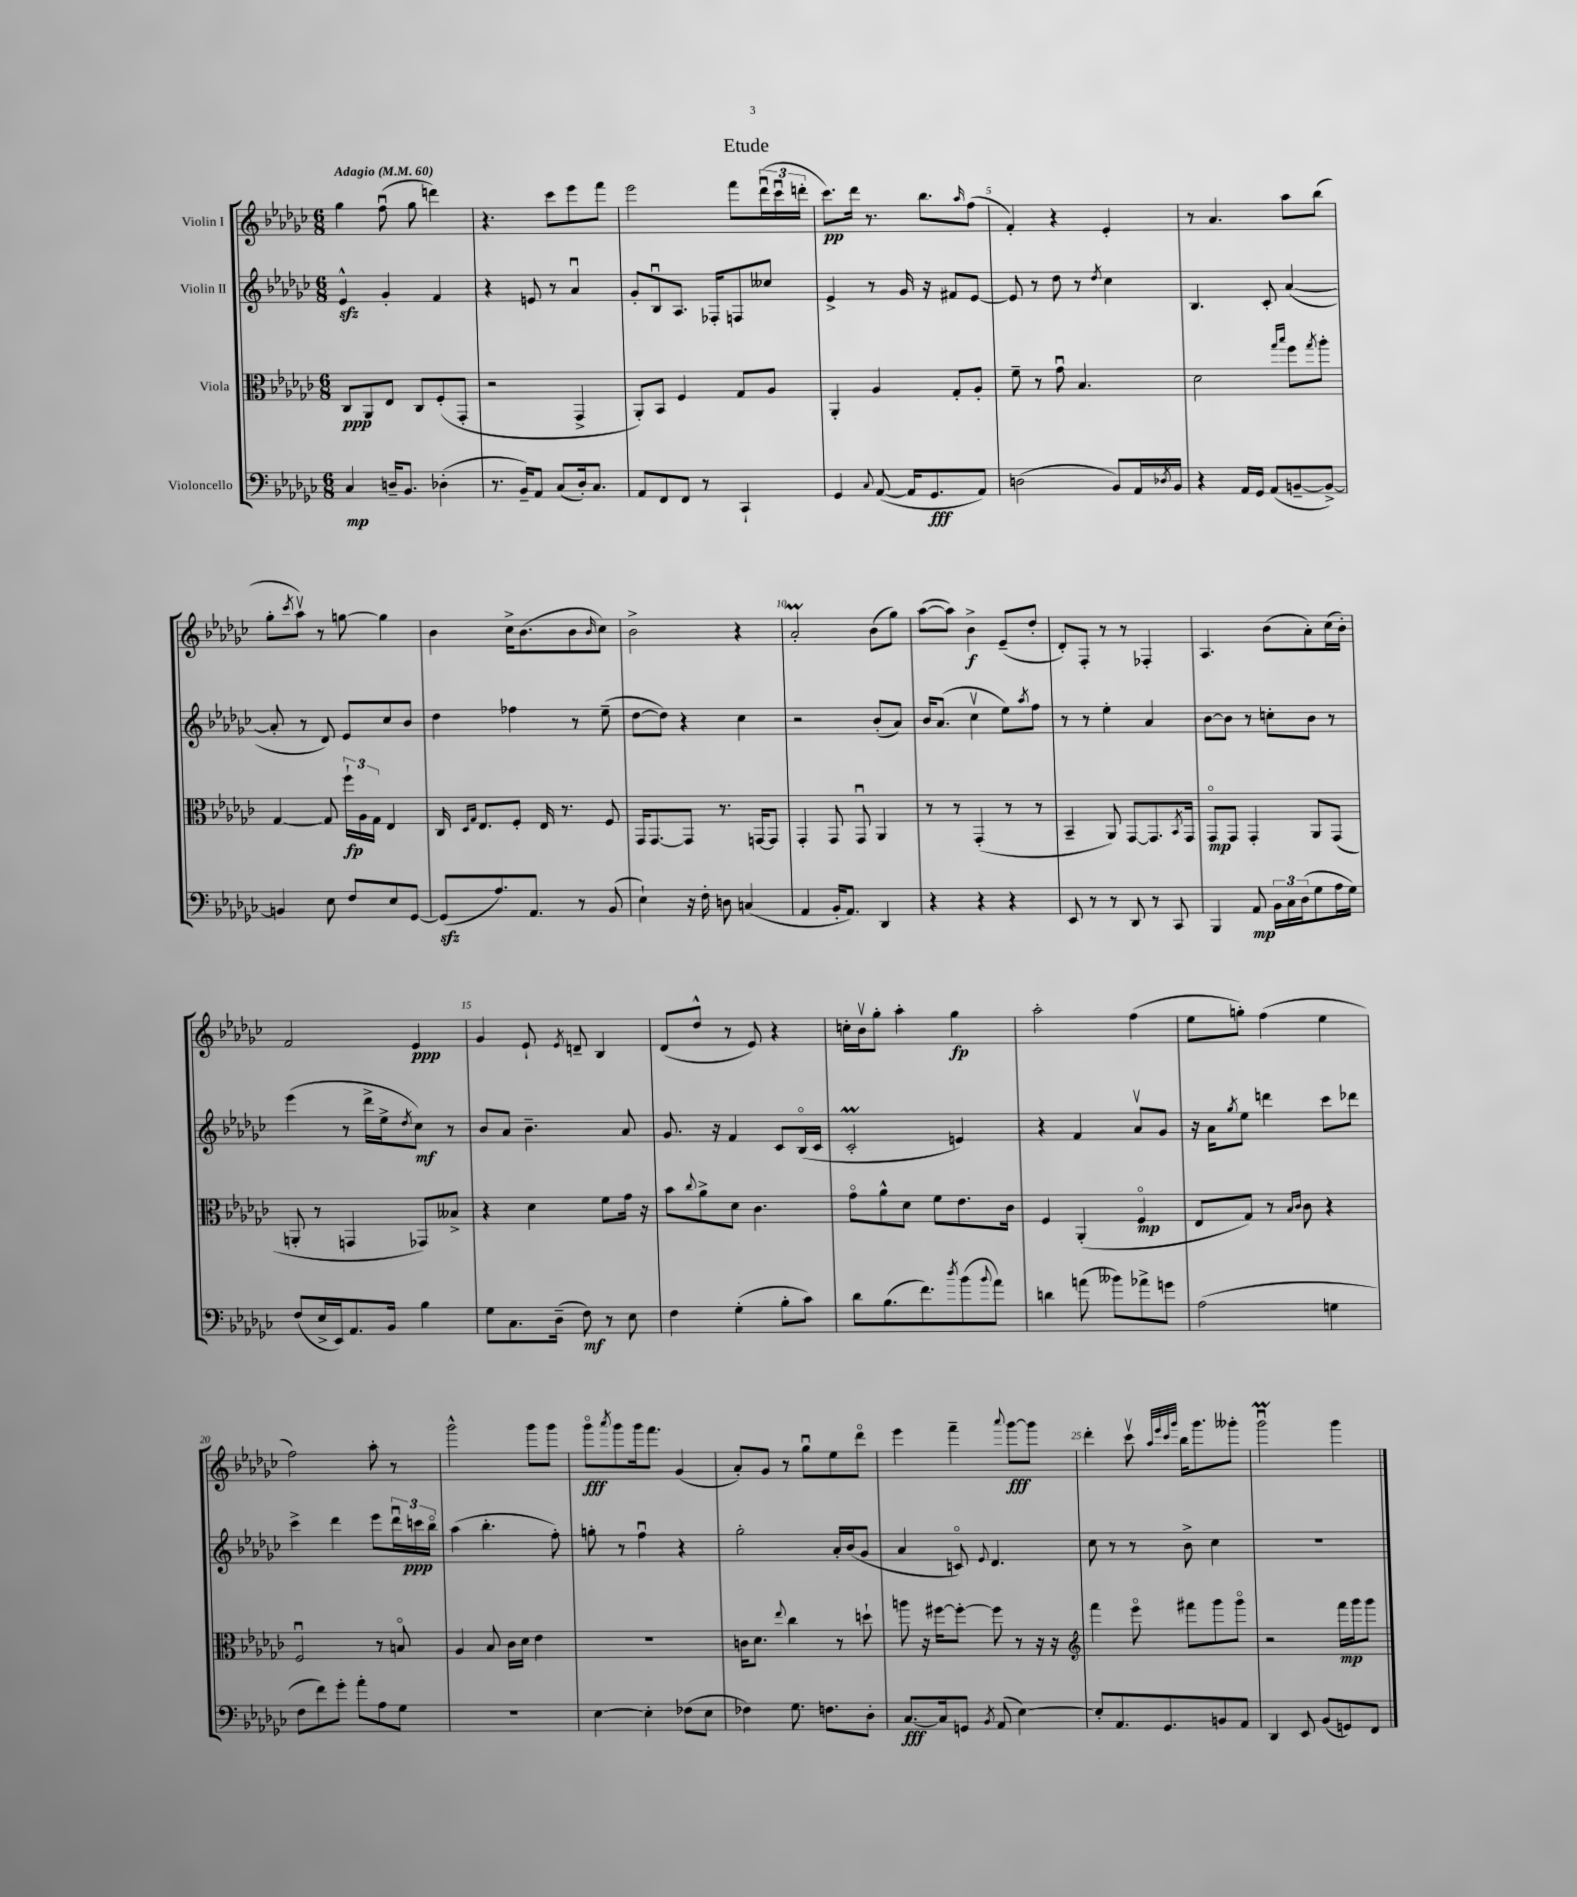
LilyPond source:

\header { title = "Etude" }
<<
\new StaffGroup <<
\new Staff = "s0" \with { instrumentName = "Violin I" } {
    \clef treble \key ges \major \numericTimeSignature \time 6/8 \tempo "Adagio" 4 = 60
    ges''4 f''8\downbow( ges''8 d'''4) |
    r4. ces'''8 ees'''8 f'''8 |
    ees'''2 f'''8 \tuplet 3/2 { des'''16\downbow( ces'''16\downbow d'''16-. } |
    ces'''8.\pp) des'''16 r8. bes''8. \grace { aes''16 } f''8( |
    f'4-.) r4 ees'4-. |
    r8 aes'4. aes''8 bes''8( |
    ges''8-. \acciaccatura { ces'''8 } aes''8\upbow) r8 g''8~ g''4 |
    bes'4 ces''16-> bes'8.( bes'8 \grace { bes'16 } ces''8) |
    bes'2-> r4 |
    aes'2-.\prall bes'8( ges''8) |
    aes''8~( aes''8) bes'4->\f ees'8--( des''8-. |
    des'8-.) f8-. r8 r8 fes4-. |
    aes4. bes'8( aes'8-.) ces''16( bes'16-.) |
    f'2 ees'4\ppp |
    ges'4 ees'8-! \acciaccatura { ees'8 } d'8-- bes4 |
    des'8( des''8-^ r8 ees'8) r4 |
    c''16-. bes'16\upbow ges''8-. aes''4-. ges''4\fp |
    aes''2-. f''4( |
    ees''8 g''8-.) f''4( ees''4 |
    f''2) aes''8-. r8 |
    ges'''2-^ ges'''8 ges'''8 |
    ges'''8\flageolet\fff \acciaccatura { aes'''8 } ges'''8 ges'''16 f'''8. ges'4( |
    aes'8-.) ges'8 r8 ges''8\downbow ees''8 des'''8\flageolet |
    ees'''4 f'''4-- \appoggiatura { aes'''8 } ges'''8~\fff ges'''8 |
    des'''4-. ces'''8\upbow \grace { aes''32 ees'''32 ces'''32 ges'''32 } bes''16 ges'''8. geses'''8-. |
    ges'''2\downbow\prall ges'''4 \bar "|." |
}
\new Staff = "s1" \with { instrumentName = "Violin II" } {
    \clef treble \key ges \major \numericTimeSignature \time 6/8
    ees'4-^\sfz ges'4-. f'4 |
    r4 e'8 r8 aes'4\downbow |
    ges'8-. bes8\downbow aes8. fes16-. f8 ceses''8 |
    ees'4-> r8 ges'16 r16 fis'8 ees'8~ |
    ees'8 r8 des''8 r8 \acciaccatura { des''8 } ces''4 |
    bes4. ces'8-. aes'4~( |
    aes'8-. r8 des'8) ees'8 ces''8 bes'8 |
    des''4 fes''4 r8 ees''8--( |
    des''8~ des''8) r4 ces''4 |
    r2 bes'8-.( aes'8) |
    bes'16 aes'8.( ces''4\upbow ees''8) \acciaccatura { aes''8 } f''8 |
    r8 r8 ees''4-. aes'4 |
    bes'8~ bes'8 r8 c''8-. bes'8 r8 |
    ees'''4( r8 des'''16-> ees''16-> \acciaccatura { des''8 } ces''8\mf) r8 |
    bes'8 aes'8 bes'4.-- aes'8 |
    ges'8. r16 f'4 ces'8 bes16\flageolet( ces'16 |
    ces'2-.\prall e'4) |
    r4 f'4 aes'8\upbow ges'8 |
    r16 aes'16 \acciaccatura { ges''8 } ees''8 d'''4 ces'''8 des'''8 |
    ces'''4-> des'''4 ees'''8 \tuplet 3/2 { des'''16\downbow c'''16\ppp bes''16\flageolet } |
    aes''4( bes''4.-. f''8-.) |
    g''8-. r8 f''4\downbow r4 |
    ges''2-. aes'16-. bes'16( ges'8 |
    aes'4 c'8\flageolet) \appoggiatura { ees'8 } des'4. |
    ces''8 r8 r8 bes'8-> ces''4 |
    R2. \bar "|." |
}
\new Staff = "s2" \with { instrumentName = "Viola" } {
    \clef alto \key ges \major \numericTimeSignature \time 6/8
    ces8\ppp aes,8 ees8 ces8 f8-.( ges,8-. |
    r2 ges,4-> |
    aes,8-.) bes,8 f4 ges8 aes8 |
    aes,4-. aes4 ges8-. aes8-. |
    f'8-- r8 ges'8\downbow bes4. |
    des'2 \grace { ges''16 bes''16 } f''8 \acciaccatura { ges''8 } aes''8-. |
    ges4~ ges8 \tuplet 3/2 { f''16-!\fp aes16 ges16 } ees4 |
    ces16 \grace { des16 ges16 } ees8. f8-. ees16 r8. f8 |
    ges,16 ges,8.~ ges,8 r8. g,16~ g,8 |
    ges,4-. ges,8 ges,8\downbow aes,4 |
    r8 r8 ges,4-.( r8 r8 |
    bes,4-- aes,8) ges,8~ ges,8. \acciaccatura { bes,8 } ges,16 |
    ges,8\flageolet\mp ges,8 ges,4-. aes,8 ges,8( |
    a,8-. r8 g,4 ges,8) beses8-> |
    r4 des'4 f'8 ges'16 r16 |
    bes'8 \appoggiatura { ces''8 } aes'8-> des'8 ces'4. |
    ges'8\flageolet aes'8-^ des'8 f'8 ees'8. ces'16 |
    f4 aes,4-.( f4\flageolet\mp |
    ees8 ges8) r8 \grace { bes16 ces'16 } ces'8 r4 |
    f2\downbow r8 b8\flageolet |
    aes4 bes8 ces'16 des'16 ees'4 |
    R2. |
    c'16 des'8. \appoggiatura { ees''8 } ces''4 r8 d''8-! |
    a''8 r16 fis''16~ fis''8~-. fis''8 r8 r16 r16 |
    \clef treble f'''4 ees'''8\flageolet fis'''8 ges'''8 ges'''8\flageolet |
    r2 f'''16\mp ges'''16 ges'''8 \bar "|." |
}
\new Staff = "s3" \with { instrumentName = "Violoncello" } {
    \clef bass \key ges \major \numericTimeSignature \time 6/8
    ces4\mp d16-- bes,8. des4-.( |
    r8. bes,16--) aes,8 ces8( des16-.) ces8. |
    aes,8 f,8 f,8 r8 ces,4-! |
    ges,4 \appoggiatura { ces8 } aes,8~( aes,16 ges,8.\fff aes,8) |
    d2( bes,8) aes,16 \acciaccatura { des8 } bes,16 |
    r4 aes,16 ges,16 aes,8( b,8~-- b,8~->) |
    b,4 ees8 f8 ees8 ges,8~ |
    ges,8\sfz( aes8.) aes,8. r8 bes,8( |
    ees4-!) r16 f16-. d8 c4( |
    aes,4 bes,16-. aes,8.) des,4 |
    r4 r4 r4 |
    ees,8 r8 r8 des,8 r8 ces,8 |
    bes,,4 aes,8\mp \tuplet 3/2 { bes,16 ces16 des16( } ges8 aes16 ges16) |
    f8( ees16-> ees,16) aes,8. bes,16 bes4 |
    ges8 ces8. des16--( f8\mf) r8 ees8 |
    f4 ges4-.( bes8-. ces'8) |
    des'8 bes8.( f'8.) \acciaccatura { des''8 } bes'8( \appoggiatura { bes'8 } aes'8) |
    d'4 a'8( beses'8) aes'8-> g'8 |
    aes2( g4 |
    f8 f'8) ges'8-. aes'8-. aes8 ges8 |
    R2. |
    ees4~ ees4-. fes8( ees8 |
    fes4) ges8. f8. des8-. |
    ces8.~\fff ces16 g,8 \acciaccatura { bes,8 } aes,8( ees4~) |
    ees8-. aes,8. ges,8. b,8 aes,8 |
    des,4 ees,8 bes,8( g,8) f,8 \bar "|." |
}
>>
>>
\layout { \context { \Score \override BarNumber.break-visibility = ##(#f #t #t) barNumberVisibility = #(every-nth-bar-number-visible 5) } }
